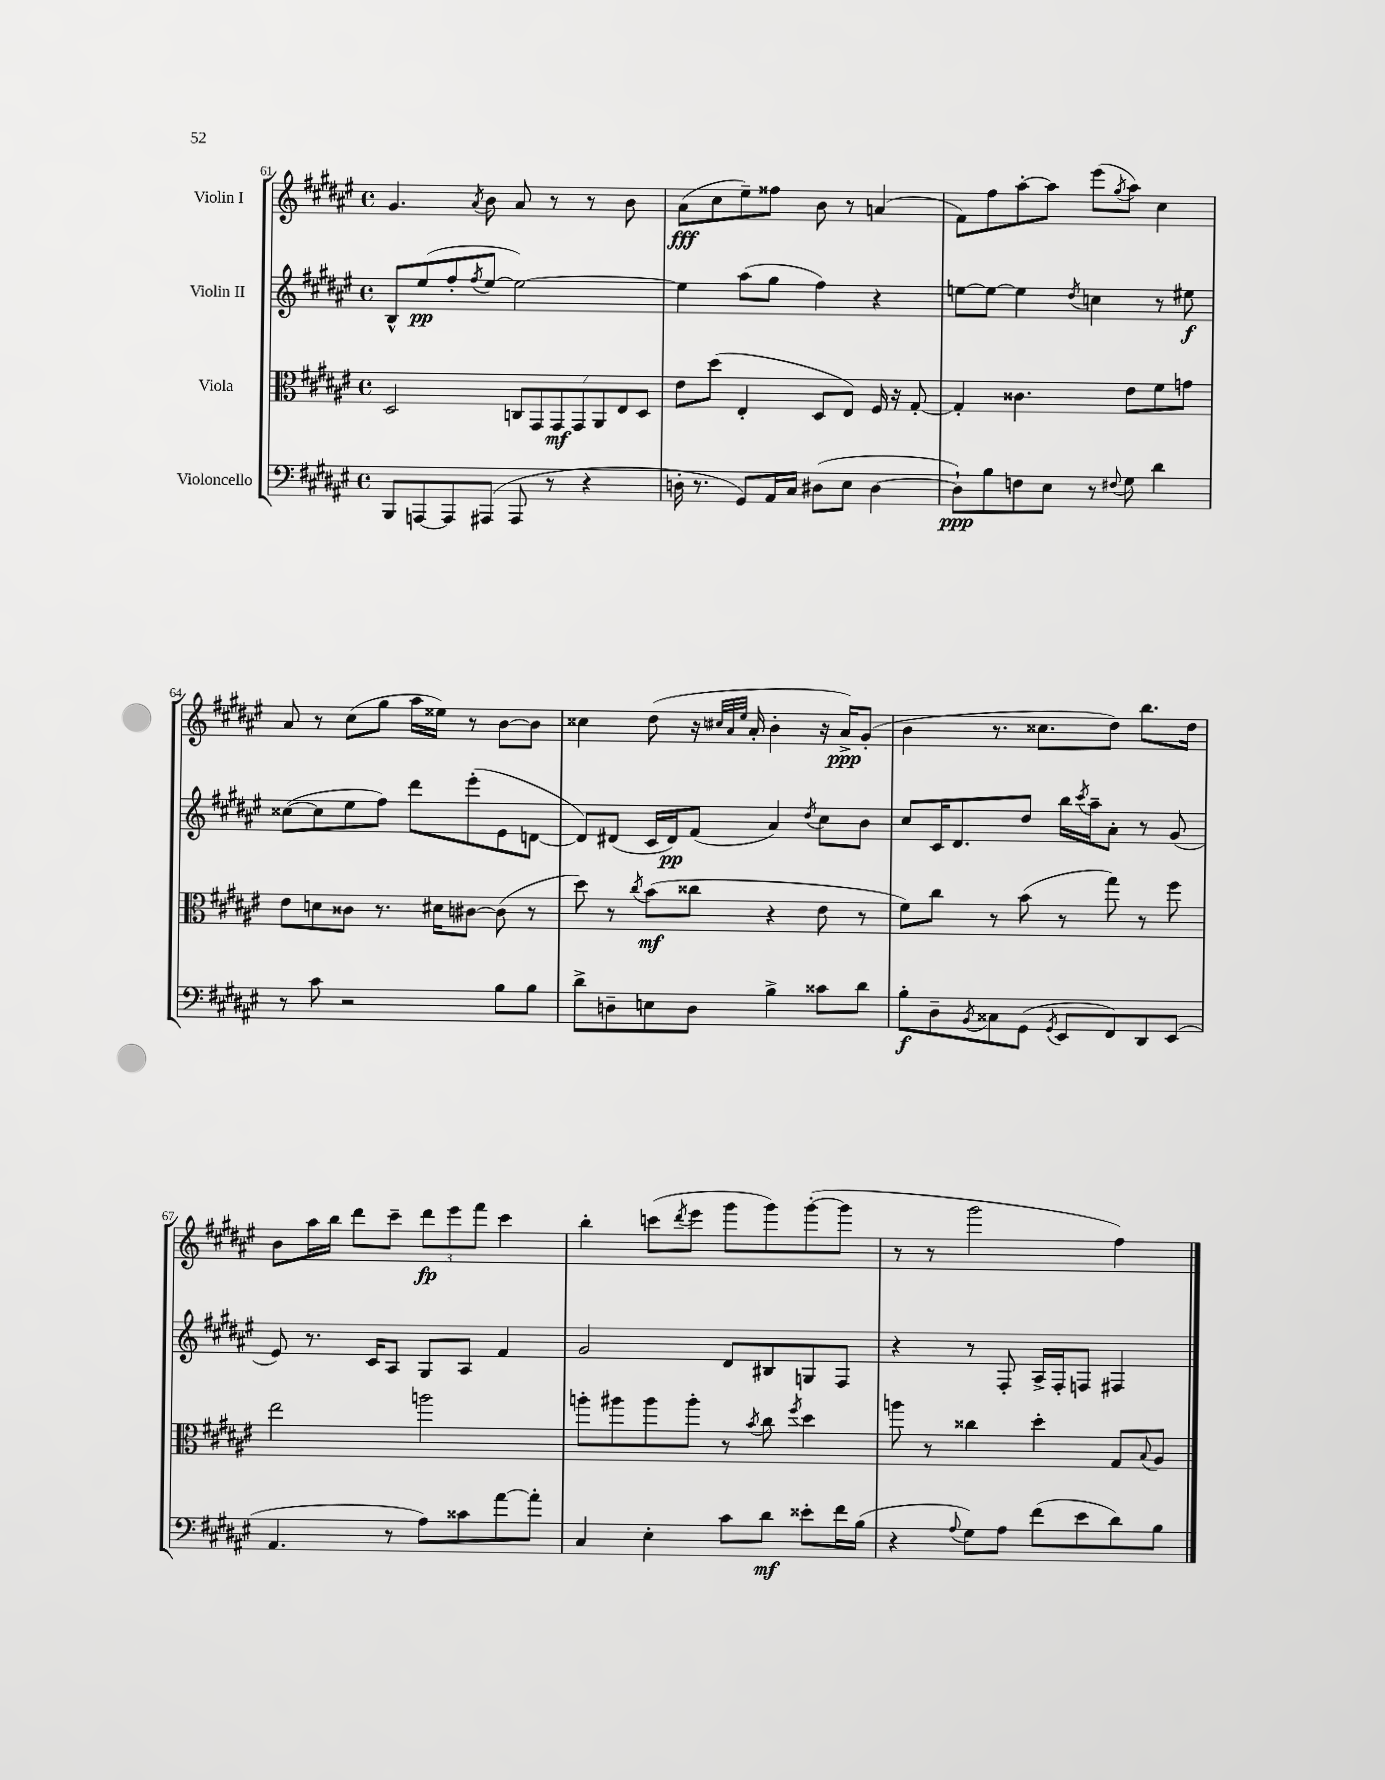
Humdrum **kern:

**kern	**dynam	**kern	**dynam	**kern	**dynam	**kern	**dynam
*part4	*part4	*part3	*part3	*part2	*part2	*part1	*part1
*staff4	*staff4	*staff3	*staff3	*staff2	*staff2	*staff1	*staff1
*I"Violoncello	*	*I"Viola	*	*I"Violin II	*	*I"Violin I	*
*clefF4	*	*clefC3	*	*clefG2	*	*clefG2	*
*k[f#c#g#d#a#e#]	*	*k[f#c#g#d#a#e#]	*	*k[f#c#g#d#a#e#]	*	*k[f#c#g#d#a#e#]	*
*M4/4	*	*M4/4	*	*M4/4	*	*M4/4	*
*met(c)	*	*met(c)	*	*met(c)	*	*met(c)	*
=61	=61	=61	=61	=61	=61	=61	=61
8BBB/L	.	2D#/	.	8B^^/L	.	4.g#/	.
[8AAAn/	.	.	.	(8ee#/	pp	.	.
8AAA/]	.	.	.	8ff#'/	.	.	.
.	.	.	.	8qff#/	.	8qa#/	.
(8AAA#X/J	.	.	.	[8ee#/J	.	8b\	.
8AAA#/	.	14Cn/L	.	2ee#\_)	.	8a#/	.
.	.	14GG#/	.	.	.	.	.
8r	.	.	.	.	.	8r	.
.	.	14GG#/	mf	.	.	.	.
.	.	14GG#/	.	.	.	.	.
4r	.	.	.	.	.	8r	.
.	.	14AA#/	.	.	.	.	.
.	.	14E#/	.	.	.	.	.
.	.	.	.	.	.	8b\	.
.	.	14D#/J	.	.	.	.	.
=62	=62	=62	=62	=62	=62	=62	=62
16Dn'\	.	8e#\L	.	4ee#\]	.	(8a#\L	fff
8.r	.	.	.	.	.	.	.
.	.	(8dd#\J	.	.	.	8cc#\	.
8GG#/L)	.	4E#'/	.	(8aa#\L	.	8ee#~\)	.
16AA#/L	.	.	.	8gg#\J	.	8ff##X\J	.
16C#/JJ	.	.	.	.	.	.	.
(8D#X\L	.	8D#/L	.	4ff#\)	.	8b\	.
8E#\J	.	8E#/J)	.	.	.	8r	.
[4D#\	.	16F#/	.	4r	.	(4an/	.
.	.	16r	.	.	.	.	.
.	.	[8G#'/	.	.	.	.	.
=63	=63	=63	=63	=63	=63	=63	=63
8D#`\L])	ppp	4G#'/]	.	[8een\L	.	8f#\L)	.
8B\	.	.	.	8ee\J_	.	8ff#\	.
8Fn\	.	4.c##X\	.	4ee\]	.	[8aa#'\	.
8E#\J	.	.	.	.	.	8aa#\J]	.
.	.	.	.	8qdd#/	.	.	.
8r	.	.	.	4ccn\	.	(8eee#\L	.
8qqF#X/	.	.	.	.	.	8qgg#/	.
8G#\	.	8e#\L	.	.	.	8aa#\J)	.
4d#\	.	8f#\	.	8r	.	4cc#\	.
.	.	8gn\J	.	8ee#X\	f	.	.
!!LO:LB:g=z
=64	=64	=64	=64	=64	=64	=64	=64
8r	.	8e#\L	.	([8cc##X\L	.	8a#/	.
8c#\	.	8dn\	.	8cc##\]	.	8r	.
2r	.	8c##X\J	.	8ee#\	.	(8cc#\L	.
.	.	8.r	.	8ff#\J)	.	8gg#\J	.
.	.	.	.	8ddd#\L	.	16aa#\LL	.
.	.	16d#X\KL	.	.	.	16ee##X\JJ)	.
.	.	[8c#X\J	.	(8eee#'\	.	8r	.
8B\L	.	(8c#\]	.	8e#\	.	[8b\L	.
8B\J	.	8r	.	[8dn\J	.	8b\J]	.
=65	=65	=65	=65	=65	=65	=65	=65
8d#^\L	.	8dd#\)	.	8d/L])	.	4cc##X\	.
8Dn~\	.	8r	.	(8d#X/J	.	.	.
.	.	8qcc#/	.	.	.	.	.
8En\	.	(8b\L	mf	16c#/LL	.	(8dd#\	.
.	.	.	.	16d#/J)	pp	.	.
8D\J	.	8cc##X\J	.	(8f#/J	.	16r	.
.	.	.	.	.	.	32qqcc#X/LLL	.
.	.	.	.	.	.	32qqa#/	.
.	.	.	.	.	.	32qqee#/JJJ	.
.	.	.	.	.	.	16a#'/	.
4B^\	.	4r	.	4a#/)	.	4b'\	.
.	.	.	.	8qdd#/	.	.	.
8c##X\L	.	8e#\	.	8cc#\L	.	16r	.
.	.	.	.	.	.	16a#^/KL)	ppp
8d#\J	.	8r	.	8b\J	.	(8g#'/J	.
=66	=66	=66	=66	=66	=66	=66	=66
8B'\L	f	8f#\L)	.	8cc#/L	.	4b\	.
8D#~\	.	8cc#\J	.	16c#/K	.	.	.
.	.	.	.	8.d#/	.	.	.
8qBB/	.	.	.	.	.	.	.
8C##X\	.	8r	.	.	.	8.r	.
(8GG#\J	.	(8b\	.	8dd#/J	.	.	.
.	.	.	.	.	.	8.cc##X\L	.
8qGG#/	.	.	.	.	.	.	.
8EE#/L	.	8r	.	16bb\LL	.	.	.
.	.	.	.	8qccc#/	.	.	.
.	.	.	.	16aa#~\J	.	.	.
8FF#/)	.	8gg#\)	.	8a#'\J	.	8dd#\J)	.
8DD#/	.	8r	.	8r	.	8.bb\L	.
(8EE#/J	.	8ff#\	.	(8g#/	.	.	.
.	.	.	.	.	.	16dd#\Jk	.
!!LO:LB:g=z
=67	=67	=67	=67	=67	=67	=67	=67
4.AA#/	.	2ee#\	.	8e#/)	.	8b\L	.
.	.	.	.	8.r	.	16aa#\L	.
.	.	.	.	.	.	16bb\JJ	.
.	.	.	.	.	.	8ddd#\L	.
.	.	.	.	16c#/KL	.	.	.
8r	.	.	.	8A#/J	.	8ccc#~\J	.
8A#\L)	.	2aan\	.	8G#/L	.	12ddd#\L	fp
.	.	.	.	.	.	12eee#\	.
8c##X\	.	.	.	8A#/J	.	.	.
.	.	.	.	.	.	12fff#\J	.
[8a#\	.	.	.	4f#/	.	4ccc#\	.
8a#'\J]	.	.	.	.	.	.	.
=68	=68	=68	=68	=68	=68	=68	=68
4C#/	.	8aan'\L	.	2g#/	.	4bb'\	.
.	.	8aa#X\	.	.	.	.	.
4E#'\	.	8aa#\	.	.	.	(8cccn\L	.
.	.	.	.	.	.	8qddd#/	.
.	.	8aa#'\J	.	.	.	8eee#\J	.
8c#\L	.	8r	.	8d#/L	.	8ggg#\L	.
.	.	8qb/	.	.	.	.	.
8d#\J	mf	8cc#\	.	8B#X/	.	8ggg#\)	.
.	.	8qff#/	.	.	.	.	.
8e##X'\L	.	4dd#\	.	8Gn/	.	([8ggg#'\	.
16f#\L	.	.	.	8F#/J	.	8ggg#\J]	.
(16B\JJ	.	.	.	.	.	.	.
=69	=69	=69	=69	=69	=69	=69	=69
4r	.	8aan\	.	4r	.	8r	.
.	.	8r	.	.	.	8r	.
8qqA#/	.	.	.	.	.	.	.
8G#\L)	.	4cc##X\	.	8r	.	2ggg#\	.
8A#\J	.	.	.	8F#'/	.	.	.
(8f#\L	.	4dd#'\	.	16A#^/LL	.	.	.
.	.	.	.	16F#'/J	.	.	.
8e#\	.	.	.	8Fn/J	.	.	.
8d#\)	.	8G#/L	.	4F#X/	.	4ff#\)	.
.	.	8qqB/	.	.	.	.	.
8B\J	.	8A#/J	.	.	.	.	.
==	==	==	==	==	==	==	==
*-	*-	*-	*-	*-	*-	*-	*-
